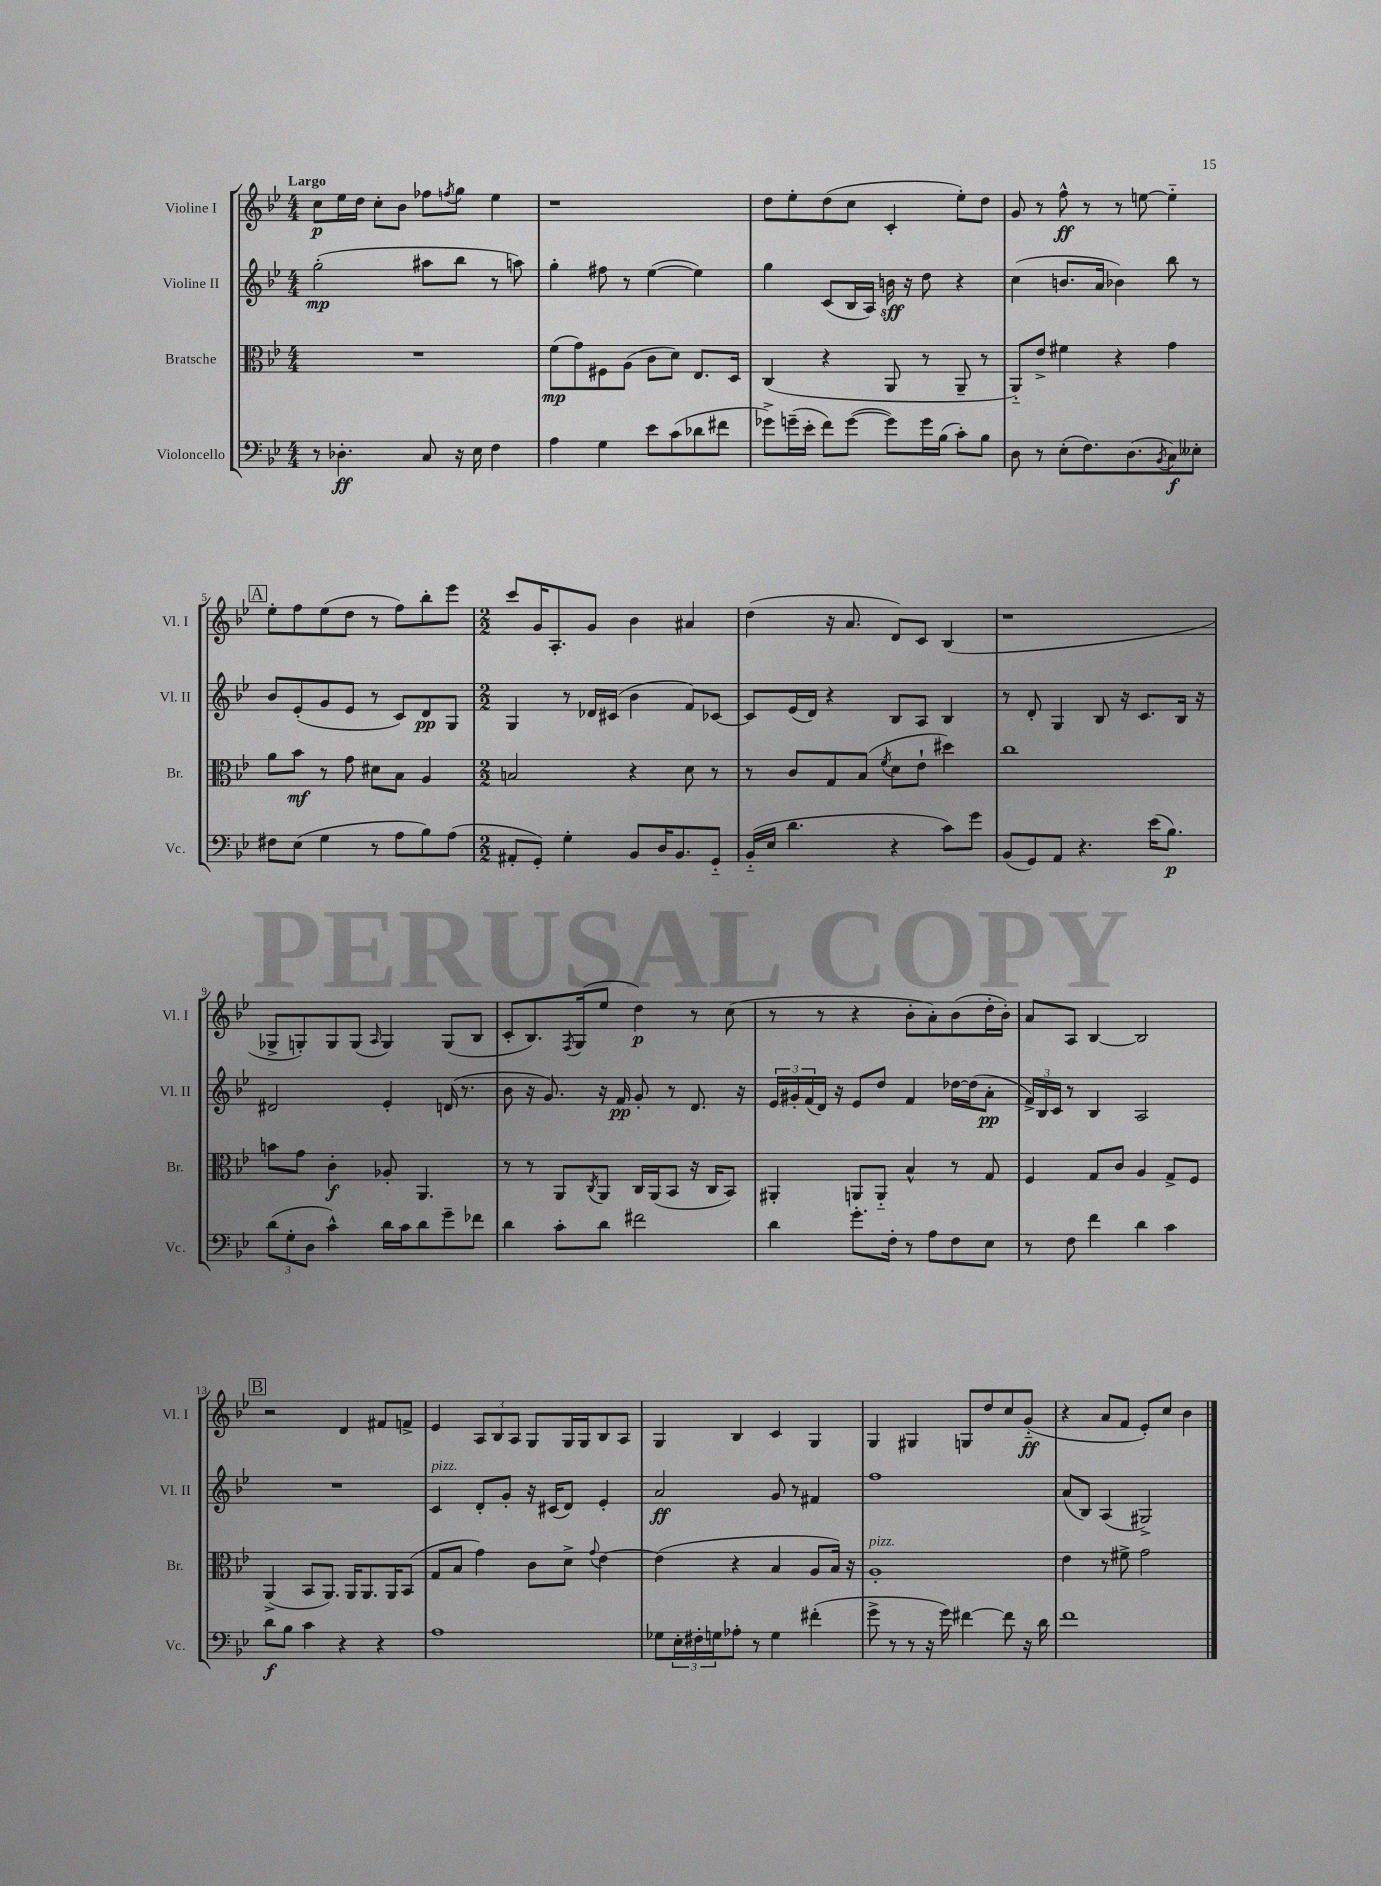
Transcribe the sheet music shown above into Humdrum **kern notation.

**kern	**dynam	**kern	**dynam	**kern	**dynam	**kern	**dynam
*part4	*part4	*part3	*part3	*part2	*part2	*part1	*part1
*staff4	*staff4	*staff3	*staff3	*staff2	*staff2	*staff1	*staff1
*I"Violoncello	*	*I"Bratsche	*	*I"Violine II	*	*I"Violine I	*
*I'Vc.	*	*I'Br.	*	*I'Vl. II	*	*I'Vl. I	*
*clefF4	*	*clefC3	*	*clefG2	*	*clefG2	*
*k[b-e-]	*	*k[b-e-]	*	*k[b-e-]	*	*k[b-e-]	*
*M4/4	*	*M4/4	*	*M4/4	*	*M4/4	*
=1	=1	=1	=1	=1	=1	=1	=1
!	!	!	!	!	!	!LO:TX:a:B:t=Largo	!
8r	.	1r	.	(2gg'\	mp	8cc\L	p
4.D-X'\	ff	.	.	.	.	16ee-\L	.
.	.	.	.	.	.	16dd\JJ	.
.	.	.	.	.	.	8cc'\L	.
.	.	.	.	.	.	8b-\J	.
8C/	.	.	.	8aa#X\L	.	8ff-X\L	.
.	.	.	.	.	.	8qffn/	.
16r	.	.	.	8bb-\J	.	8gg\J	.
16E-\	.	.	.	.	.	.	.
4F\	.	.	.	8r	.	4ee-\	.
.	.	.	.	8aan\)	.	.	.
=2	=2	=2	=2	=2	=2	=2	=2
4A\	.	(8f\L	mp	4gg'\	.	1r	.
.	.	8g\)	.	.	.	.	.
4G\	.	8F#X\	.	8ff#X\	.	.	.
.	.	(8A\J	.	8r	.	.	.
8e-\L	.	8c\L	.	([4ee-\	.	.	.
(8c\	.	8d\J)	.	.	.	.	.
8d-X\	.	8.E-/L	.	4ee-\])	.	.	.
8f#X\J	.	.	.	.	.	.	.
.	.	16D/Jk	.	.	.	.	.
=3	=3	=3	=3	=3	=3	=3	=3
8g-X^\L)	.	(4C/	.	4gg\	.	8dd\L	.
(16gn~\L	.	.	.	.	.	8ee-'\	.
16e-'\JJ	.	.	.	.	.	.	.
8f\L)	.	4r	.	(8c/L	.	(8dd\	.
([8g\J	.	.	.	16B-/L	.	8cc\J	.
.	.	.	.	16A/JJ)	.	.	.
8g\L])	.	8AA/	.	16bn\	sff	4c'/	.
.	.	.	.	16r	.	.	.
16g\L	.	8r	.	8dd\	.	.	.
(16B-\JJ	.	.	.	.	.	.	.
8c'\L)	.	8AA~/	.	4r	.	8ee-'\L)	.
8B-\J	.	8r	.	.	.	8dd\J	.
=4	=4	=4	=4	=4	=4	=4	=4
8D\	.	8AA/L)	.	(4cc\	.	8g/	.
8r	.	8e-^/J	.	.	.	8r	.
(8E-'\L	.	4f#X\	.	8.bn/L	.	8ff^^\	ff
8.F\)	.	.	.	.	.	8r	.
.	.	.	.	16a/Jk	.	.	.
.	.	4r	.	4b-X\)	.	8r	.
(8.D\	.	.	.	.	.	.	.
.	.	.	.	.	.	[8een\	.
8qBB-/	.	.	.	.	.	.	.
8C\)	f	4g\	.	8bb-\	.	4ee\]	.
8E--X'\J	.	.	.	8r	.	.	.
!!LO:LB:g=z
!!LO:REH:place=s1:t=A
=5	=5	=5	=5	=5	=5	=5	=5
8F#X\L	.	8a\L	.	8b-/L	.	8ee-'\L	.
(8E-\J	.	8b-\J	mf	(8e-'/	.	8ff\	.
4G\	.	8r	.	8g/	.	(8ee-\	.
.	.	8g\	.	8e-/J	.	8dd\J	.
8r	.	8d#X\L	.	8r	.	8r	.
8A\L	.	8B-\J	.	8c/L)	.	8ff\L)	.
8B-\)	.	4A/	.	8d/	pp	8bb-'\	.
(8A\J	.	.	.	8G/J	.	8eee-\J	.
=6	=6	=6	=6	=6	=6	=6	=6
*M2/2	*	*M2/2	*	*M2/2	*	*M2/2	*
8AA#X'/L	.	2Bn/	.	4G/	.	8ccc/L	.
8GG'/J)	.	.	.	.	.	16g/K	.
.	.	.	.	.	.	8.A'/	.
4G'\	.	.	.	8r	.	.	.
.	.	.	.	16d-X/LL	.	8g/J	.
.	.	.	.	(16c#X/JJ	.	.	.
8BB-/L	.	4r	.	4b-\	.	4b-\	.
16D/K	.	.	.	.	.	.	.
8.BB-/	.	.	.	.	.	.	.
.	.	8d\	.	8f/L)	.	4a#X/	.
8GG/J	.	8r	.	[8c-X/J	.	.	.
=7	=7	=7	=7	=7	=7	=7	=7
(16BB-/LL	.	8r	.	8c-/L]	.	(4dd\	.
16E-/JJ	.	.	.	.	.	.	.
4.d\	.	8c/L	.	(16e-/L	.	.	.
.	.	.	.	16d/JJ)	.	.	.
.	.	8G/	.	4r	.	16r	.
.	.	.	.	.	.	8.a/	.
.	.	(8B-/J	.	.	.	.	.
.	.	8qf/	.	.	.	.	.
4r	.	8d\L	.	8B-/L	.	8d/L)	.
.	.	8e-`\J	.	8A/J	.	8c/J	.
8c\L)	.	4dd#X\)	.	4B-/	.	(4B-/	.
8g\J	.	.	.	.	.	.	.
=8	=8	=8	=8	=8	=8	=8	=8
(8BB-/L	.	1cc	.	8r	.	1r	.
8GG/)	.	.	.	8d'/	.	.	.
8AA/J	.	.	.	4G/	.	.	.
4.r	.	.	.	.	.	.	.
.	.	.	.	8B-/	.	.	.
.	.	.	.	16r	.	.	.
.	.	.	.	8.c/L	.	.	.
(16e-\KL	.	.	.	.	.	.	.
8.B-\J)	p	.	.	.	.	.	.
.	.	.	.	16B-/Jk	.	.	.
.	.	.	.	16r	.	.	.
!!LO:LB:g=z
=9	=9	=9	=9	=9	=9	=9	=9
(12d\L	.	8bn\L	.	2d#X/	.	8G-X^/L	.
12G'\	.	.	.	.	.	.	.
.	.	8g\J	.	.	.	8Gn'/)	.
12D\J	.	.	.	.	.	.	.
4c^^\)	.	4c'\	f	.	.	8G/	.
.	.	.	.	.	.	(8G/J	.
.	.	.	.	.	.	16qqA/	.
16d\LL	.	8A-X'/	.	4e-'/	.	4G/)	.
16c\J	.	.	.	.	.	.	.
8d\	.	4.AA/	.	.	.	.	.
8g~\	.	.	.	(16dn/	.	(8G/L	.
.	.	.	.	8.r	.	.	.
8f-X\J	.	.	.	.	.	8B-/J	.
=10	=10	=10	=10	=10	=10	=10	=10
4d\	.	8r	.	8b-\	.	8c'/L	.
.	.	8r	.	16r	.	8.B-/)	.
.	.	.	.	8.g/)	.	.	.
8c'\L	.	8AA/L	.	.	.	.	.
.	.	.	.	.	.	8qF/	.
.	.	.	.	.	.	(16G/k	.
.	.	8qC/	.	.	.	.	.
8d\J	.	8AA/J	.	16r	.	8ee-/J	.
.	.	.	.	16f/	pp	.	.
2f#X\	.	16C/LL	.	8g'/	.	4dd\)	p
.	.	(16AA/J	.	.	.	.	.
.	.	8BB-/J	.	8r	.	.	.
.	.	16r	.	8.d/	.	8r	.
.	.	16C/KL	.	.	.	.	.
.	.	8BB-/J)	.	.	.	(8cc\	.
.	.	.	.	16r	.	.	.
=11	=11	=11	=11	=11	=11	=11	=11
4d\	.	4AA#X'/	.	24e-/LL	.	8r	.
.	.	.	.	24g#X'/	.	.	.
.	.	.	.	(24f/	.	.	.
.	.	.	.	16d/JJ)	.	8r	.
.	.	.	.	16r	.	.	.
8.g'\L	.	8AAn/L	.	8e-/L	.	4r	.
.	.	8AA/J	.	8dd/J	.	.	.
16F'\Jk	.	.	.	.	.	.	.
8r	.	4B-^^/	.	4f/	.	8b-'\L	.
8A\L	.	.	.	.	.	8a'\)	.
8F\	.	8r	.	[16dd-X\LL	.	(8b-\	.
.	.	.	.	(16dd-\J]	.	.	.
8E-\J	.	8G/	.	8a'\J	pp	16dd'\L	.
.	.	.	.	.	.	16b-'\JJ)	.
=12	=12	=12	=12	=12	=12	=12	=12
8r	.	4F/	.	24f^/LL)	.	8a/L	.
.	.	.	.	24B-/	.	.	.
.	.	.	.	24c/JJ	.	.	.
8F\	.	.	.	8r	.	8A/J	.
4f\	.	8G/L	.	4B-/	.	[4B-/	.
.	.	8c/J	.	.	.	.	.
4d\	.	4A/	.	2A/	.	2B-/]	.
4c\	.	8G^/L	.	.	.	.	.
.	.	8F/J	.	.	.	.	.
!!LO:LB:g=z
!!LO:REH:place=s1:t=B
=13	=13	=13	=13	=13	=13	=13	=13
8d\L	f	(4AA^/	.	1r	.	2r	.
8B-\J	.	.	.	.	.	.	.
4c\	.	8BB-/L	.	.	.	.	.
.	.	8.AA/J)	.	.	.	.	.
4r	.	.	.	.	.	4d/	.
.	.	16AA/KL	.	.	.	.	.
.	.	8.AA/	.	.	.	.	.
4r	.	.	.	.	.	8f#X/L	.
.	.	16AA/K	.	.	.	.	.
.	.	(8BB-/J	.	.	.	8fn^/J	.
=14	=14	=14	=14	=14	=14	=14	=14
!	!	!	!	!LO:TX:a:i:t=pizz.	!	!	!
1A	.	8G/L	.	4c/	.	4e-/	.
.	.	8B-/J	.	.	.	.	.
.	.	4g\)	.	8d'/L	.	12A/L	.
.	.	.	.	.	.	12B-/	.
.	.	.	.	8g'/J	.	.	.
.	.	.	.	.	.	12A/J	.
.	.	8c\L	.	16r	.	8G/L	.
.	.	.	.	(16c#X/KL	.	.	.
.	.	8d^\J	.	8d/J)	.	16G/L	.
.	.	.	.	.	.	16G/J	.
.	.	8qqg/	.	.	.	.	.
.	.	[4e-\	.	4e-'/	.	8B-/	.
.	.	.	.	.	.	8A/J	.
=15	=15	=15	=15	=15	=15	=15	=15
8G-X\L	.	(4e-\]	.	2a/	ff	4G/	.
24E-'\L	.	.	.	.	.	.	.
24F#X'\	.	.	.	.	.	.	.
24Gn\J	.	.	.	.	.	.	.
8A-X'\J	.	4r	.	.	.	4B-/	.
8r	.	.	.	.	.	.	.
4G\	.	4B-/	.	8g/	.	4c/	.
.	.	.	.	8r	.	.	.
(4f#X'\	.	8A/L	.	4f#X/	.	4G/	.
.	.	16B-/Jk)	.	.	.	.	.
.	.	16r	.	.	.	.	.
=16	=16	=16	=16	=16	=16	=16	=16
!	!	!LO:TX:a:i:t=pizz.	!	!	!	!	!
8g^\	.	1A'	.	1ff	.	4G/	.
8r	.	.	.	.	.	.	.
8r	.	.	.	.	.	4G#X/	.
16r	.	.	.	.	.	.	.
16g\)	.	.	.	.	.	.	.
[4f#X\	.	.	.	.	.	8Gn/L	.
.	.	.	.	.	.	8dd/	.
8f#\]	.	.	.	.	.	8cc/	.
16r	.	.	.	.	.	(8g/J	ff
16d\	.	.	.	.	.	.	.
=17	=17	=17	=17	=17	=17	=17	=17
1f	.	4e-\	.	(8a/L	.	4r	.
.	.	.	.	8B-/J)	.	.	.
.	.	8r	.	(4A/	.	8a/L	.
.	.	8f#X^\	.	.	.	8f/J	.
.	.	2g\	.	2G#X^/)	.	8e-'/L)	.
.	.	.	.	.	.	8cc/J	.
.	.	.	.	.	.	4b-\	.
==	==	==	==	==	==	==	==
*-	*-	*-	*-	*-	*-	*-	*-
